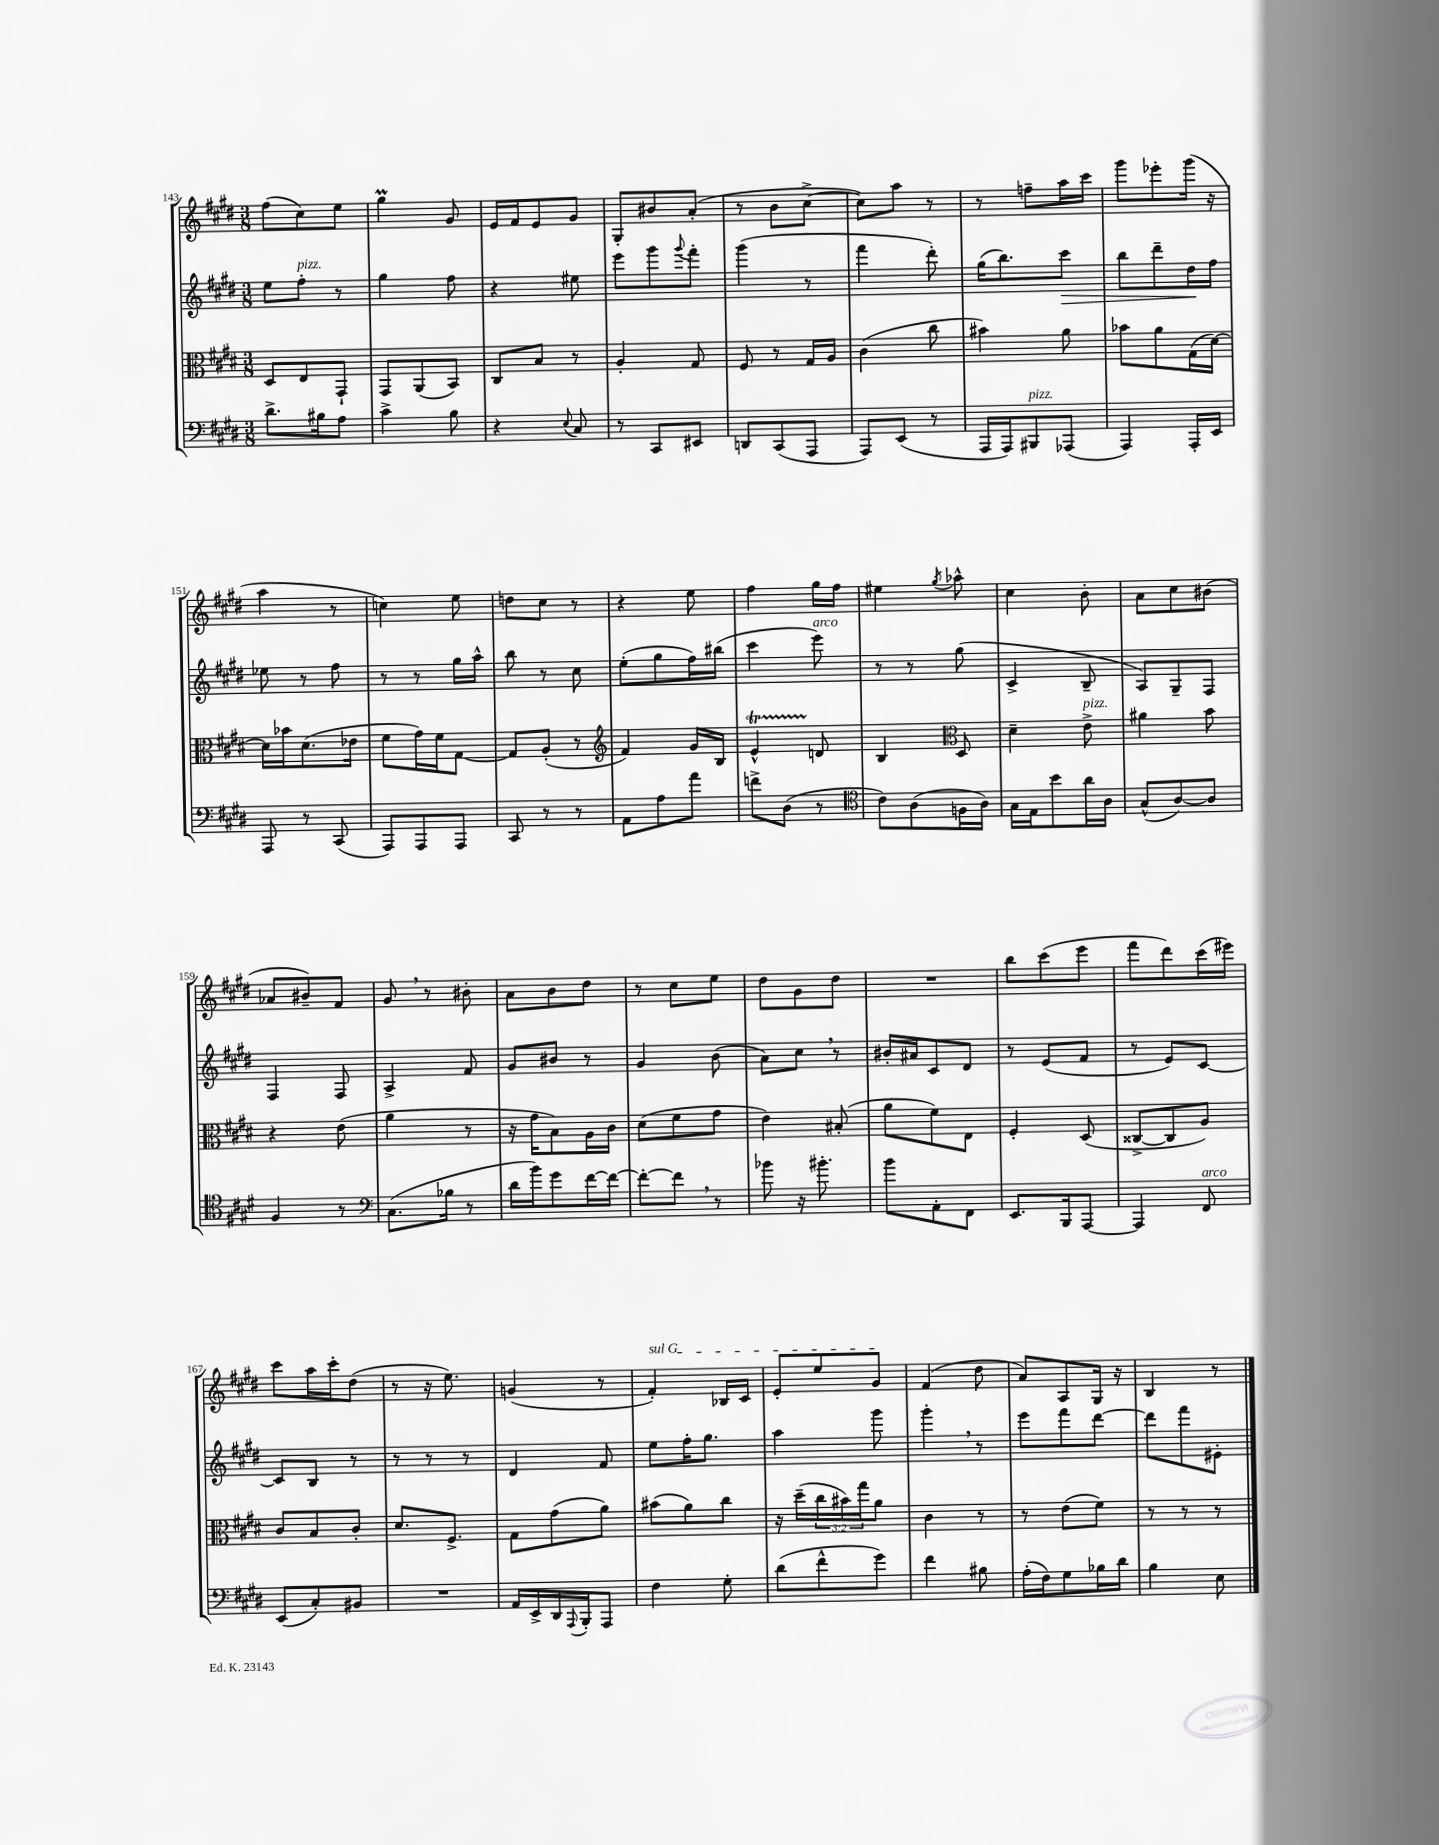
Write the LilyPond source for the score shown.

<<
\new StaffGroup <<
\new Staff = "s0" {
    \clef treble \key e \major \numericTimeSignature \time 3/8
    fis''8( cis''8) e''8 |
    gis''4\prall gis'8 |
    e'16 fis'16 e'8 gis'8 |
    gis8-. bis'8 a'8-.( |
    r8 b'8 cis''8~-> |
    cis''8) a''8 r8 |
    r8 f''8-- a''16 cis'''16 |
    gis'''8 ees'''8-. gis'''16( r16 |
    a''4 r8 |
    c''4) e''8 |
    d''8 cis''8 r8 |
    r4 e''8 |
    fis''4 gis''16 fis''16 |
    eis''4 \acciaccatura { gis''8 } aes''8-^ |
    cis''4 b'8-. |
    a'8 cis''8 bis'8( |
    aes'8 bis'8--) fis'8 |
    gis'8 \breathe r8 bis'8-. |
    a'8 b'8 dis''8 |
    r8 cis''8 e''8 |
    dis''8 gis'8 dis''8 |
    R4. |
    b''8 cis'''8( e'''8 |
    fis'''8 dis'''8) cis'''16( eis'''16) |
    cis'''8 a''16 cis'''16-. dis''8( |
    r8 r16 e''8.) |
    g'4( r8 |
    \once \override TextSpanner.bound-details.left.text = \markup { \italic "sul G" } fis'4-.\startTextSpan) bes16 cis'16 |
    e'8-. e''8 gis'8\stopTextSpan |
    fis'4( dis''8 |
    a'8) a8 gis16 r16 |
    b4 r8 \bar "|." |
}
\new Staff = "s1" {
    \clef treble \key e \major \numericTimeSignature \time 3/8
    e''8 fis''8-.^\markup { \italic "pizz." } r8 |
    gis''4 fis''8 |
    r4 eis''8 |
    e'''8 gis'''8 \appoggiatura { gis'''8 } fis'''8-. |
    gis'''4( r8 |
    fis'''4 dis'''8-.) |
    gis''16( b''8.) cis'''8\> |
    b''8 dis'''8-- dis''16\! fis''16 |
    ees''8 r8 fis''8 |
    r8 r8 gis''16 a''16-^ |
    b''8 r8 cis''8 |
    e''8-.( gis''8 fis''16) bis''16( |
    cis'''4 e'''8^\markup { \italic "arco" }) |
    r8 r8 gis''8( |
    cis'4-> b8-- |
    a8) gis8-- fis8 |
    fis4 fis8 |
    a4-> fis'8 |
    gis'8 bis'8 r8 |
    gis'4 b'8( |
    a'8) cis''8 \breathe r8 |
    bis'16-. ais'16 cis'8 dis'8 |
    r8 e'8( fis'8 |
    r8 e'8) cis'8~ |
    cis'8 b8 r8 |
    r8 r8 r8 |
    dis'4 fis'8 |
    e''8 fis''16-. gis''8. |
    a''4 gis'''8 |
    gis'''4-. \breathe r8 |
    e'''8 fis'''8 dis'''8~ |
    dis'''8 fis'''8 eis'8-. \bar "|." |
}
\new Staff = "s2" {
    \clef alto \key e \major \numericTimeSignature \time 3/8 \override Staff.TupletNumber.text = #tuplet-number::calc-fraction-text
    dis8 e8 gis,8-! |
    gis,8 a,8( b,8) |
    cis8 b8 r8 |
    a4-. gis8 |
    fis8 r8 gis16 a16 |
    cis'4( cis''8 |
    bis'4) a'8 |
    bes'8 a'8 gis16( dis'16~) |
    dis'16 bes'16 dis'8.( ees'16 |
    fis'8 gis'16) fis'16 gis8~ |
    gis8 a8-.( r8 |
    \clef treble fis'4) gis'16 b16 |
    e'4-^\startTrillSpan d'8\stopTrillSpan |
    b4 \clef alto dis8 |
    dis'4-- e'8->^\markup { \italic "pizz." } |
    ais'4 b'8 |
    r4 e'8( |
    a'4 r8 |
    r16 gis'16 b8) a16 cis'16 |
    dis'8( fis'8 gis'8 |
    e'4) bis8-.( |
    a'8 fis'8) e8 |
    fis4-. dis8( |
    cisis8~-> cisis8 a8) |
    cis'8 b8 cis'8-. |
    dis'8. fis8.-> |
    gis8 gis'8( a'8) |
    bis'8( a'8) cis''8 |
    r16 dis''16--( \tuplet 3/2 { cis''16 bis'16) gis''16 } a'8 |
    cis'4 r8 |
    r8 e'8( fis'8) |
    r8 r8 r8 \bar "|." |
}
\new Staff = "s3" {
    \clef bass \key e \major \numericTimeSignature \time 3/8
    dis'8.-> bis16 a8 |
    cis'4-> b8 |
    r4 \appoggiatura { e8 } cis8 |
    r8 cis,8 eis,8 |
    d,8 cis,8( a,,8 |
    a,,8) e,8( r8 |
    a,,16 a,,16) bis,,8^\markup { \italic "pizz." } aes,,8( |
    a,,4) a,,16-. e,16 |
    a,,8 r8 cis,8( |
    a,,8) a,,8 a,,8 |
    cis,8 r8 r8 |
    a,8 a8 a'8 |
    f'8-> dis8( r8 |
    \clef tenor cis'8) a8( f16 a16) |
    gis16 e16 b'8 a'16 a16 |
    gis8-^( a8~) a8 |
    fis4 r8 |
    \clef bass cis8.( bes16 r8 |
    dis'16 b'16) gis'8 fis'16~ fis'16~ |
    fis'8~-. fis'8 \breathe r8 |
    bes'8 r16 bis'8.-. |
    b'8 a,8-. fis,8 |
    e,8. b,,16 a,,8~ |
    a,,4 fis,8^\markup { \italic "arco" } |
    e,8( cis8-.) bis,8 |
    R4. |
    a,16 e,16-> dis,16 \appoggiatura { a,,8 } b,,16-. a,,8 |
    fis4 gis8-. |
    dis'8( fis'8-^ gis'8) |
    fis'4 bis8 |
    a16-.( fis16) gis8 bes16 dis'16 |
    b4 e8 \bar "|." |
}
>>
>>
\layout { \context { \Score currentBarNumber = #143 } }
